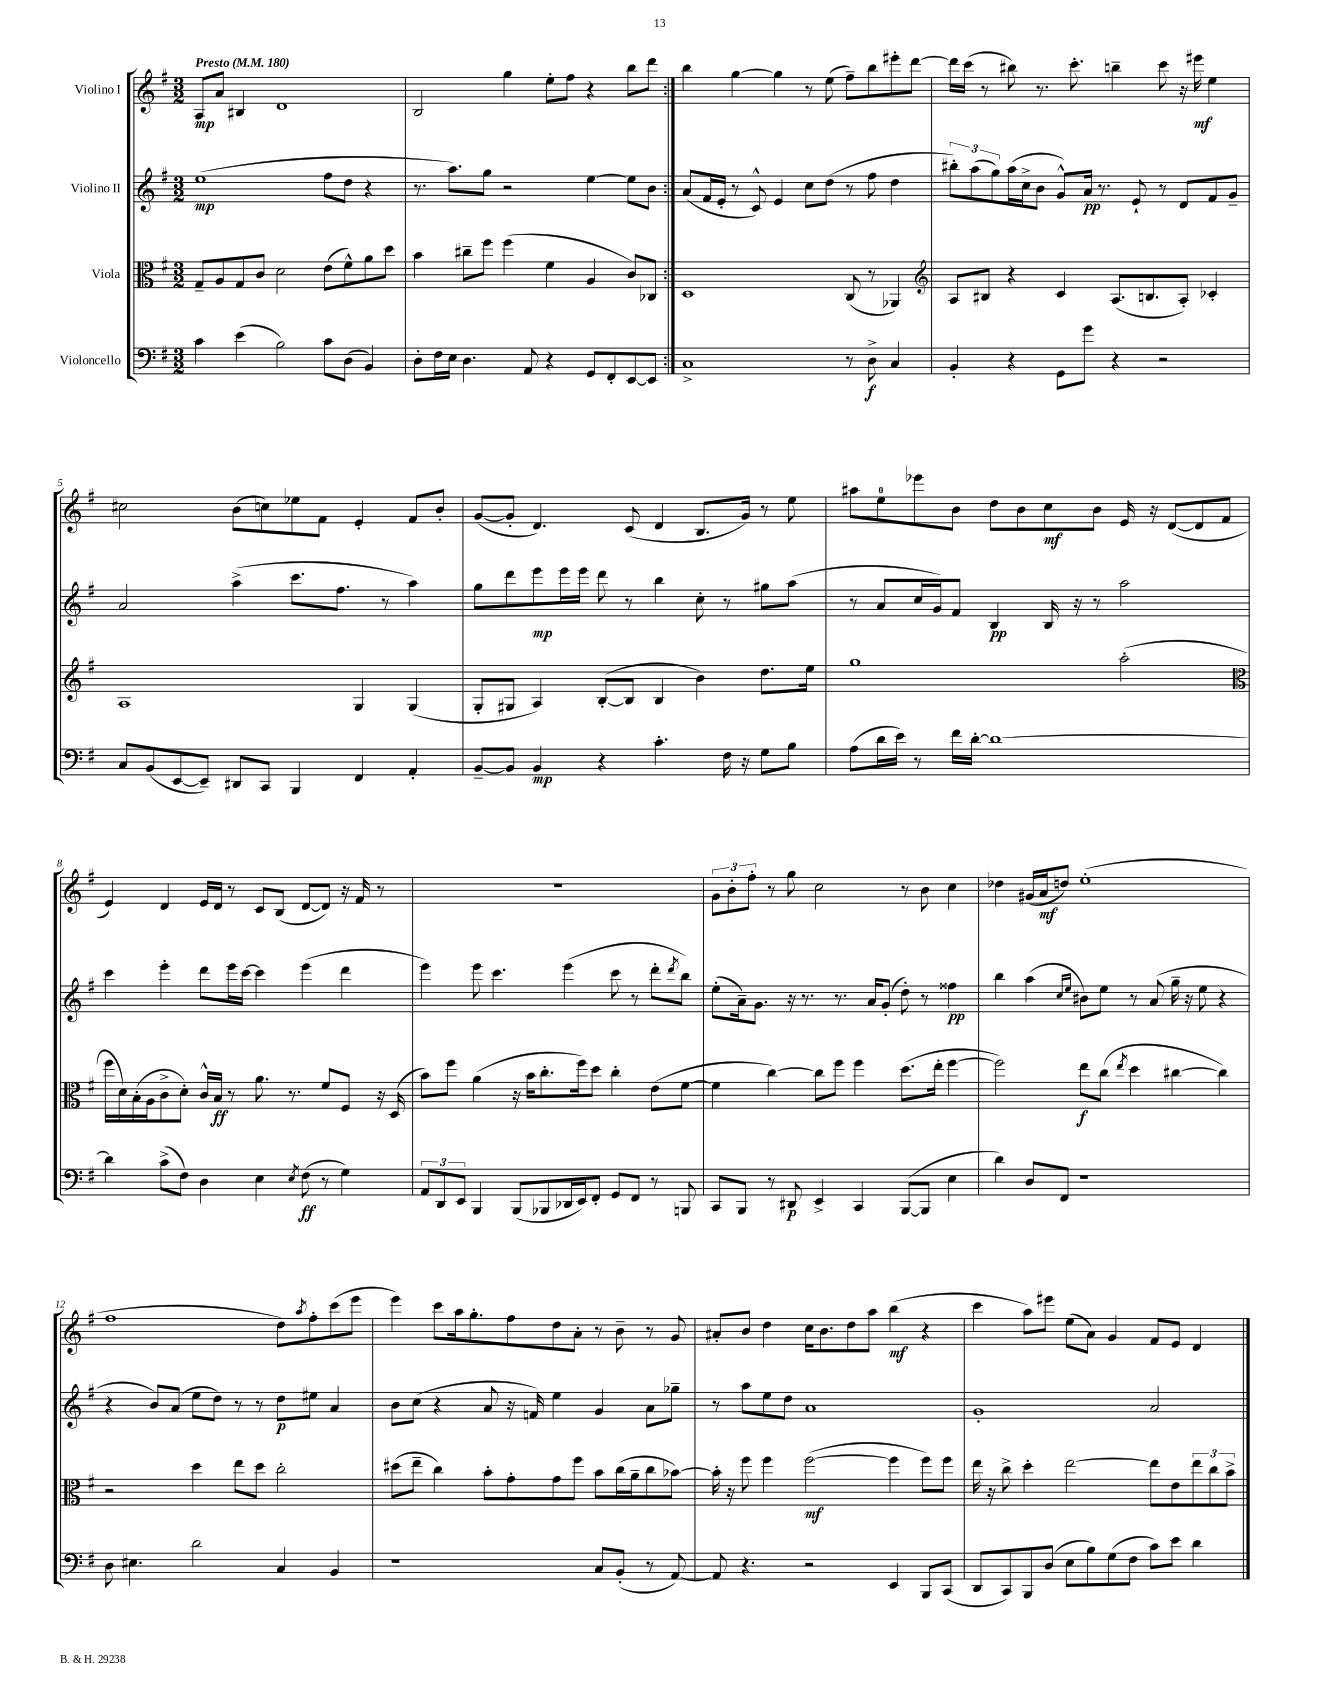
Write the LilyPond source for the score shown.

<<
\new StaffGroup <<
\new Staff = "s0" \with { instrumentName = "Violino I" } {
    \clef treble \key g \major \numericTimeSignature \time 3/2 \tempo "Presto" 4 = 180
    \repeat volta 2 { a8\mp a'8 bis4 d'1 |
    b2 g''4 e''8-. fis''8 r4 b''8 d'''8 | }
    b''4 g''4~ g''4 r8 e''8( fis''8--) b''8 eis'''8-. d'''8~ |
    d'''16 c'''16( r8 bis''8) r8. c'''8.-. b''4-- c'''8 r16 eis'''16\mf e''4 |
    cis''2 b'8( c''8) ees''8 fis'8 e'4-. fis'8 b'8-. |
    g'8~( g'8-. d'4.) c'8( d'4 b8. g'16) r8 e''8 |
    ais''8 e''8-0 ees'''8 b'8 d''8 b'8 c''8\mf b'8 e'16 r16 d'8~( d'8 fis'8 |
    e'4) d'4 e'16 d'16 r8 c'8 b8( d'8~ d'8) r16 fis'16 r8 |
    R1. |
    \tuplet 3/2 { g'8 b'8-. fis''8-. } r8 g''8 c''2 r8 b'8 c''4 |
    des''4 gis'16( a'16\mf d''8) e''1-.( |
    fis''1 d''8) \acciaccatura { a''8 } fis''8-. c'''8( e'''8 |
    e'''4) c'''8 a''16 g''8.-. fis''8 d''8 a'8-. r8 b'8-- r8 g'8 |
    ais'8-. b'8 d''4 c''16 b'8. d''8 a''8 b''4\mf( r4 |
    c'''4 a''8) eis'''8 e''8( a'8) g'4 fis'8 e'8 d'4 \bar "|." |
}
\new Staff = "s1" \with { instrumentName = "Violino II" } {
    \clef treble \key g \major \numericTimeSignature \time 3/2
    \repeat volta 2 { e''1\mp( fis''8 d''8 r4 |
    r8. a''8.) g''8 r2 e''4~ e''8 b'8 | }
    a'8( fis'16 e'16-. r8 c'8-^) e'4 c''8 d''8( r8 fis''8 d''4 |
    \tuplet 3/2 { bis''8-.) a''8( g''8) } a''16( c''16-> b'8 g'8-^) a'16\pp r8. e'8-! r8 d'8 fis'8 g'8-- |
    a'2 a''4->( c'''8. fis''8. r8 a''4) |
    g''8 d'''8 e'''8\mp e'''16 e'''16 d'''8 r8 b''4 c''8-. r8 gis''8 a''8( |
    r8 a'8 c''16 g'16) fis'8 b4\pp b16 r16 r8 a''2 |
    c'''4 e'''4-. d'''8 e'''16 c'''16~ c'''4 e'''4( d'''4 |
    e'''4) e'''8 c'''4. e'''4( c'''8 r8 d'''8-. \acciaccatura { d'''8 } b''8) |
    e''8-.( a'16--) g'8. r16 r8. r8. a'16 g'8-.( d''8-.) r8 fisis''4\pp |
    b''4 a''4( \grace { c''16 e''16 } bis'8) e''8 r8 a'8( g''16-- r16 e''8 r4 |
    r4 b'8) a'8( e''8 d''8) r8 r8 d''8\p eis''8 a'4 |
    b'8 c''8( r4 a'8 r16 f'16) e''4 g'4 a'8 ges''8-- |
    r8 a''8 e''8 d''8 a'1 |
    g'1-. a'2 \bar "|." |
}
\new Staff = "s2" \with { instrumentName = "Viola" } {
    \clef alto \key g \major \numericTimeSignature \time 3/2
    \repeat volta 2 { g8-- a8 g8 c'8 d'2 e'8( fis'8-^) a'8 d''8 |
    b'4 cis''8-- fis''8 fis''4( fis'4 a4 c'8) ces8 | }
    d1 c8( r8 aes,4) |
    \clef treble a8 bis8 r4 c'4 a8.( b8. a8-.) ces'4-. |
    a1 g4 g4( |
    g8-. gis8 a4) b8~-.( b8 b4 b'4) d''8. e''16 |
    g''1 a''2-.( |
    \clef alto fis''16 d'16) b16-.( a16 c'8-> d'8-.) c'16-^ b16\ff r8 a'8. r8. fis'8 fis8 r16 d16( |
    b'8) fis''8 a'4( r16 b'16 c''8.-. fis''16) d''8 c''4-. e'8( fis'8~ |
    fis'4 c''4~) c''8 fis''8 fis''4 d''8.( e''16-. fis''4~ |
    fis''2) e''8\f c''8( \acciaccatura { e''8 } d''4 cis''4~ cis''4) |
    r2 d''4 e''8 d''8 c''2-. |
    dis''8( e''8-- c''4) b'8-. g'8-. g'8 fis''8 b'8 c''16( a'16-- c''8 bes'8~) |
    bes'16-. r16 fis''8 fis''4 fis''2~\mf( fis''4 fis''8) fis''8 |
    e''16 r16 c''8-> d''4-. e''2~ e''8 e'8 \tuplet 3/2 { e''8 c''8 b'8-> } \bar "|." |
}
\new Staff = "s3" \with { instrumentName = "Violoncello" } {
    \clef bass \key g \major \numericTimeSignature \time 3/2
    \repeat volta 2 { c'4 e'4( b2) c'8 d8( b,4) |
    d8-. fis16 e16 d4. a,8 r4 g,8 fis,8-. e,8~ e,8 | }
    c1-> r8 d8->\f c4 |
    b,4-. r4 g,8 g'8 r4 r2 |
    c8 b,8( e,8~ e,8--) dis,8 c,8 b,,4 fis,4 a,4-. |
    b,8~-- b,8 b,4\mp r4 c'4.-. fis16 r16 g8 b8 |
    a8( d'16 e'16) r8 fis'16 d'16~-. d'1~ |
    d'4 c'8->( fis8) d4 e4 \acciaccatura { e8 } fis8\ff( r8 g4) |
    \tuplet 3/2 { a,8 d,8 e,8 } b,,4 b,,8( bes,,8 des,16 e,16) fis,8-. g,8 fis,8 r8 b,,8 |
    c,8 b,,8 r8 dis,8\p e,4-> c,4 b,,8~( b,,8 e4 |
    d'4) d8 fis,8 r1 |
    d8 eis4. d'2 c4 b,4 |
    r1 c8 b,8-.( r8 a,8~) |
    a,8 r4. r2 e,4 b,,8 c,8( |
    d,8 c,8) b,,8 d8( e8 b8) g8( fis8 c'8) e'8 d'4 \bar "|." |
}
>>
>>
